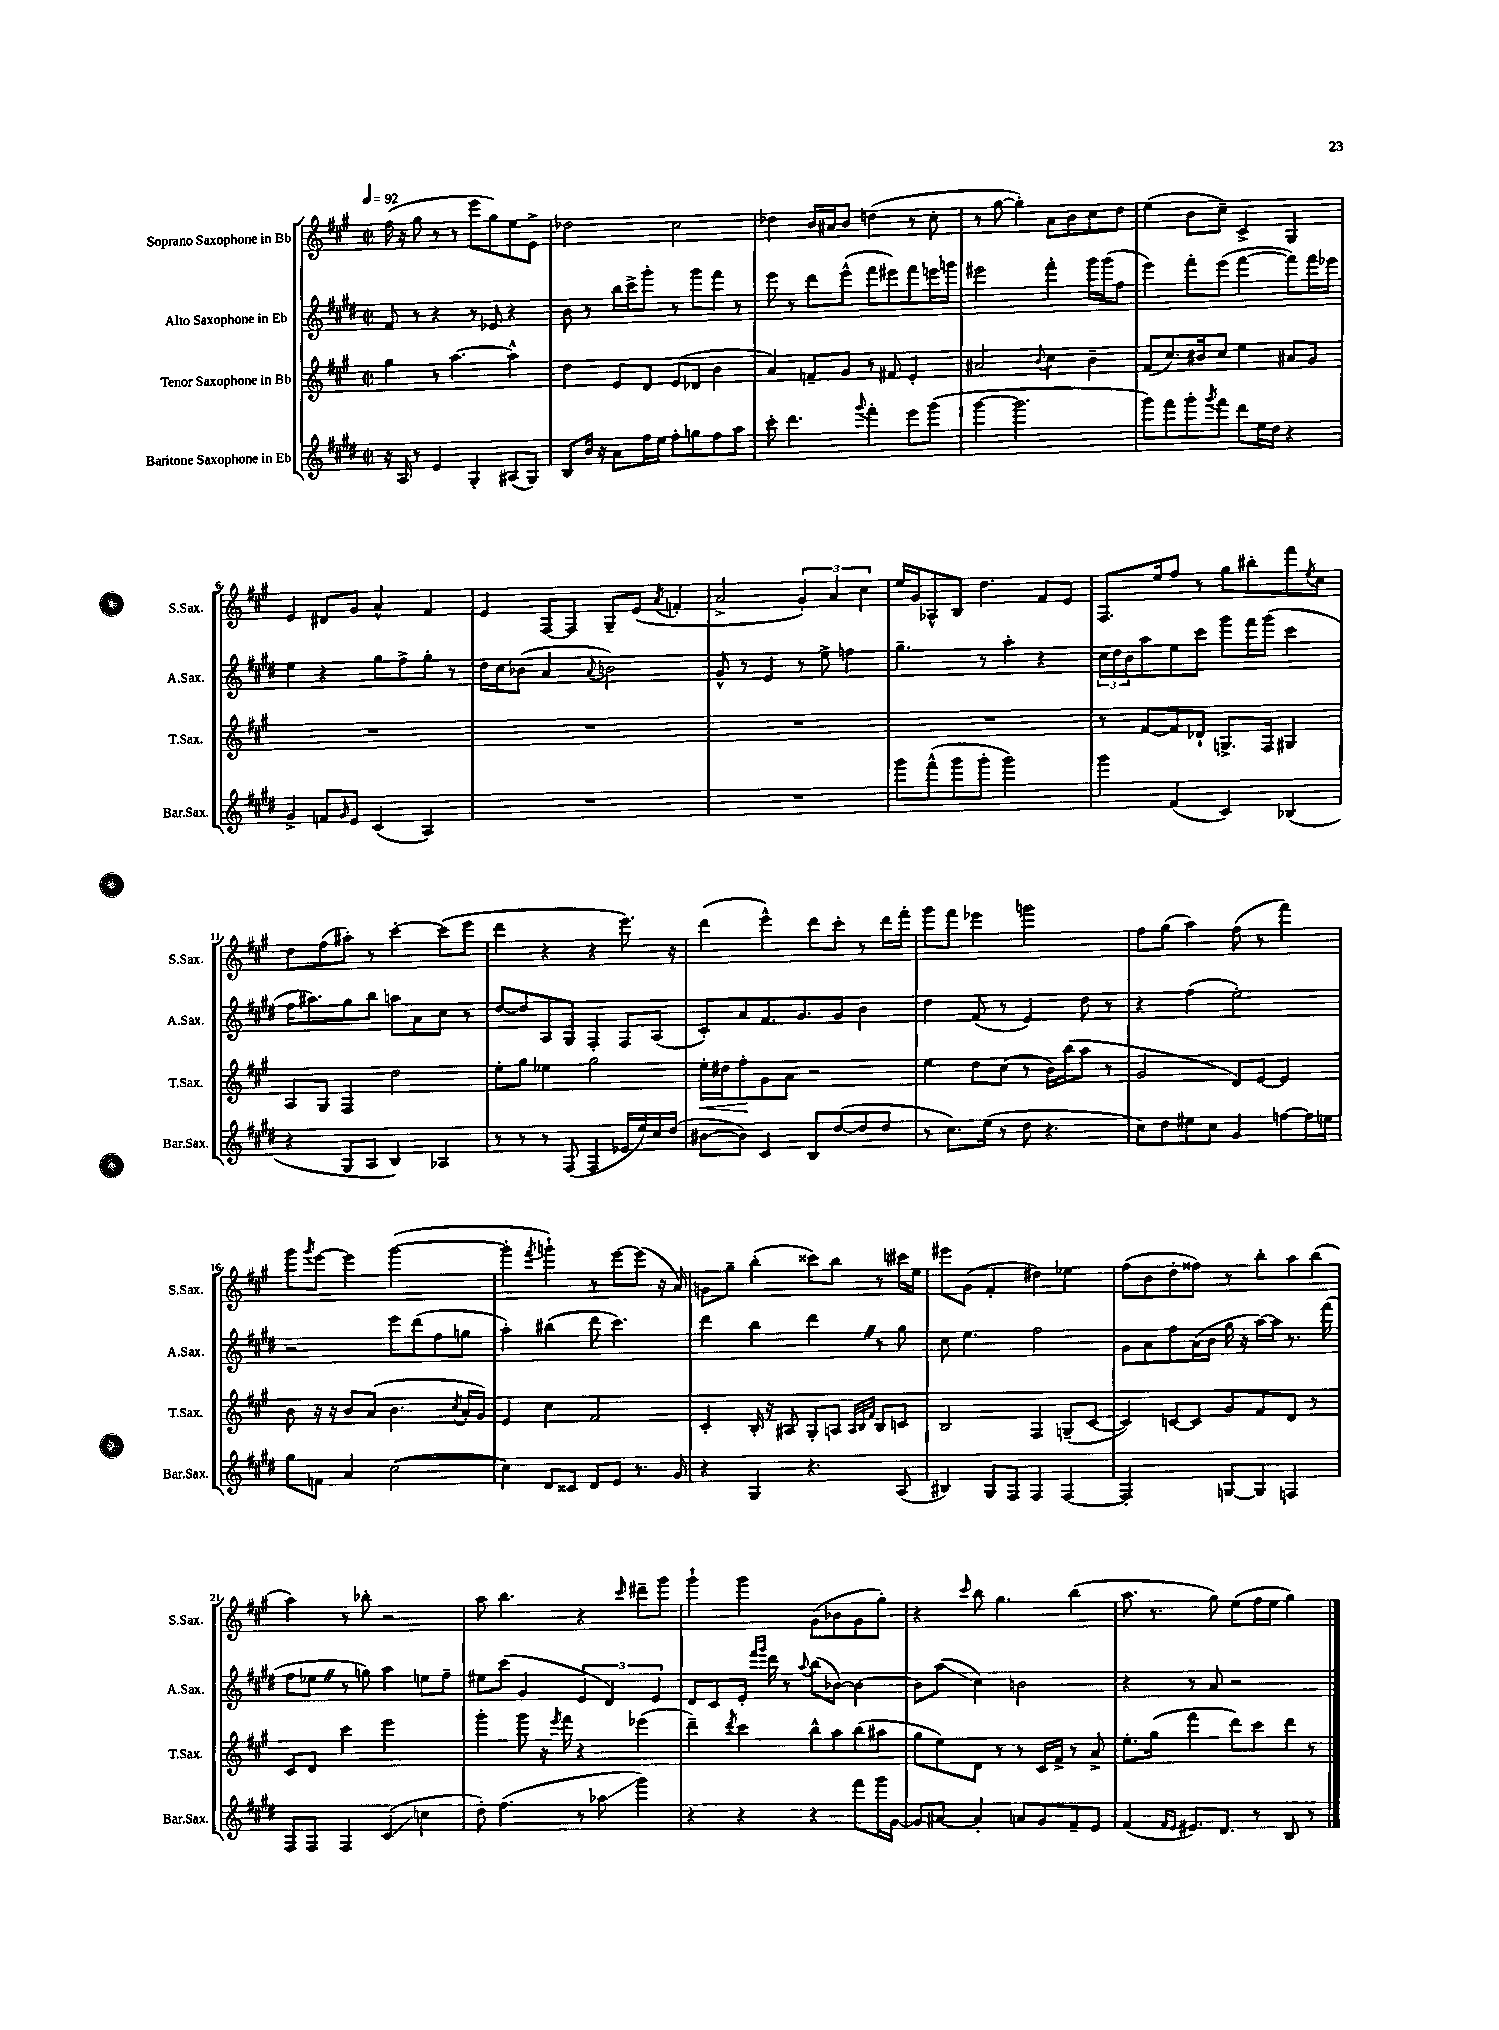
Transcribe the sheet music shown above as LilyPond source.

<<
\new StaffGroup <<
\new Staff = "s0" \with { instrumentName = "Soprano Saxophone in Bb" shortInstrumentName = "S.Sax." } {
    \clef treble \key a \major \defaultTimeSignature \time 2/2 \tempo 4 = 92
    fis''16( r16 gis''8 r8 r8 e'''8 gis''8) e''8 e'8-> |
    des''2 cis''2 |
    des''4 b'16 ais'16 b'8 d''4( r8 cis''8-. |
    r8 gis''8~ gis''4-.) a'8 b'8 cis''8 d''8 |
    e''4( b'8 cis''8--) cis'4-> gis4 |
    e'4 dis'8 gis'8 a'4-^ fis'4 |
    e'4 fis8~ fis8 gis8-- e'8( \acciaccatura { a'8 } f'4-. |
    a'2-> \tuplet 3/2 { gis'4-.) a'4 cis''4 } |
    e''16 gis'16 aes8-^ b8 d''4. fis'8 e'8 |
    fis8. e''16 fis''8 r8 gis''8 bis''8-. fis'''8 \acciaccatura { e''8 } cis''8 |
    d''8 fis''8( ais''8-.) r8 cis'''4~-. cis'''8( e'''8 |
    d'''4 r4 r4 e'''8.) r16 |
    d'''4( e'''4-^) d'''8 cis'''8-. r8 d'''16 fis'''16-. |
    gis'''8 fis'''8 ees'''4 g'''2 |
    fis''8 gis''8( a''4) fis''8( r8 fis'''4) |
    gis'''8 \acciaccatura { gis'''8 } e'''8~ e'''4 gis'''2~( |
    gis'''4-. \acciaccatura { fis'''8 } g'''4-!) r8 e'''8~ e'''8( r16 a'16) |
    g'8 gis''8-- b''4-.( cisis'''8) b''8 r8 cis'''16 e''16 |
    eis'''8 gis'8( fis'4-. dis''4) ees''4 |
    fis''8( b'8 d''8-. fisis''8) r8 b''8-. a''8 b''8( |
    a''4) r8 bes''8-. r2 |
    a''8 b''4. r4 \grace { cis'''16 } dis'''8-- gis'''8 |
    gis'''4-! gis'''4 gis'8( bes'8 gis'8 gis''8-.) |
    r4 \grace { cis'''16 } b''8 gis''4. b''4( |
    a''8. r8. gis''8) e''8( fis''16 e''16 gis''4) \bar "|." |
}
\new Staff = "s1" \with { instrumentName = "Alto Saxophone in Eb" shortInstrumentName = "A.Sax." } {
    \clef treble \key e \major \defaultTimeSignature \time 2/2
    fis'8 r8 r4 r8 ees'8 r4 |
    b'8 r8 b''16 cis'''16-> gis'''8-. r8 gis'''8 fis'''8 r8 |
    e'''8 r8 dis'''8 e'''8-^( fis'''8 eis'''8) fis'''8 e'''16 g'''16 |
    eis'''2 fis'''4-. gis'''16 gis'''16( fis''8 |
    e'''4) fis'''8-. e'''8( fis'''4~ fis'''8) fis'''16 ees'''16 |
    e''4 r4 gis''8 fis''8-> gis''8-. r8 |
    dis''16 cis''16 bes'8( a'4 \appoggiatura { a'8 } b'2) |
    gis'8-^ r8 e'4 r8 e''8-> f''4 |
    gis''4.-- r8 a''4-. r4 |
    \tuplet 3/2 { cis''16 dis''16 b'16 } a''8 e''8 cis'''8 gis'''8 fis'''16 gis'''16( cis'''4 |
    fis''16 ais''8.) gis''8 b''8 a''8 a'8 cis''8 r8 |
    dis''8~ dis''8 a8 gis8 fis4-. fis8 a8( |
    cis'8-.) a'8 fis'8. gis'8. gis'8 b'4 |
    dis''4 fis'8( r8 e'4) dis''8 r8 |
    r4 fis''4( e''2-.) |
    r2 e'''8 dis'''8( fis''8 g''8 |
    a''4-.) bis''4( dis'''8 cis'''4.) |
    dis'''4 b''4 dis'''4 \once \override BreathingSign.text = \markup { \musicglyph "scripts.caesura.straight" } \breathe r8 gis''8 |
    cis''8 e''4. fis''2 |
    gis'8 a'8 fis''8 a'16( b'16 gis''16 r16 a''16~) a''16 r8. fis'''16( |
    fis''8 ees''8 \once \override BreathingSign.text = \markup { \musicglyph "scripts.caesura.straight" } \breathe r8 g''8) a''4 e''8 fis''8-- |
    eis''8 cis'''8( gis'4 \tuplet 3/2 { e'4 dis'4) e'4 } |
    dis'8 cis'8 e'16-. \grace { fis'''16 gis'''16 } dis'''16 r8 \appoggiatura { a''8 } b''8( bes'8~) bes'4~ |
    bes'8 a''8\glissando( cis''4) b'2 |
    r4 r8 a'8 r2 \bar "|." |
}
\new Staff = "s2" \with { instrumentName = "Tenor Saxophone in Bb" shortInstrumentName = "T.Sax." } {
    \clef treble \key a \major \defaultTimeSignature \time 2/2
    gis''4 r8 a''4.~ a''4-^ |
    d''4 e'8 d'8 e'8( des'8 b'4 |
    a'4) f'8-- gis'8 r8 fis'8 e'4-. |
    ais'2 \appoggiatura { b'8 } cis''4 b'4-- |
    fis'8( cis''8.) bis'16 cis''8 e''4 ais'8 gis'8 |
    R1 |
    R1 |
    R1 |
    R1 |
    r8 fis'8~ fis'8 des'8-! g8.-> fis16 gis4 |
    a8 gis8 fis4 d''2 |
    e''8-. gis''8 ees''4 gis''2 |
    e''16-.\< dis''16 fis''8-.\! gis'8 a'8 r2 |
    e''4 d''8 cis''8( r8 b'16) b''16( a''8 r8 |
    gis'2 d'8) e'8~ e'4 |
    b'8 r16 r16 b'8 a'8( b'4. \acciaccatura { cis''8 } a'16-. gis'16) |
    e'4 cis''4 fis'2 |
    cis'4-. b16-. r16 ais8 gis8-. a8 \grace { a32 b32 fis'32 } b8 c'8 |
    b2 fis4 g8--( cis'8~ |
    cis'4) c'8~ c'8 gis'8 fis'8 d'8 r8 |
    cis'8 d'8 cis'''4 e'''2 |
    gis'''4-. gis'''8 r16 \acciaccatura { e'''8 } fis'''16 r4 ees'''4( |
    d'''4--) \acciaccatura { d'''8 } cis'''4 b''8-^ a''8 b''8( ais''8 |
    gis''8 e''8) d'8 r8 r8 cis'16 fis'16-> r8 a'8-> |
    e''8.-. gis''16( fis'''4 d'''8) cis'''8 d'''8 r8 \bar "|." |
}
\new Staff = "s3" \with { instrumentName = "Baritone Saxophone in Eb" shortInstrumentName = "Bar.Sax." } {
    \clef treble \key e \major \defaultTimeSignature \time 2/2
    r16 a16 r8 e'4 gis4-. ais8( gis8) |
    b8 b'16 r16 a'8 fis''16 e''16 fis''8-. g''8 fis''8 a''8 |
    cis'''8-. dis'''4. \appoggiatura { gis'''8 } fis'''4-. e'''8 gis'''8( |
    gis'''4~ gis'''2. |
    gis'''8) fis'''8 gis'''8-. \acciaccatura { gis'''8 } fis'''8 dis'''8 e''16 dis''16 r4 |
    gis'4-> f'8 \grace { gis'16 } e'8 cis'4( a4) |
    R1 |
    R1 |
    gis'''8 fis'''8-^( gis'''8 gis'''8-. gis'''2) |
    gis'''4 fis'4( cis'4) bes4( |
    r4 gis8 a8 b4) aes4 |
    r8 r8 r8 fis8( fis4 ees'16 e''16) cis''16 dis''16( |
    bis'8~ bis'8) cis'4 b8 dis''8~( dis''8 dis''8 |
    r8 cis''8.) e''16( r8 dis''8 r4. |
    cis''8) dis''8 eis''8 cis''8 gis'4 f''8~ f''16 e''16 |
    gis''8 f'8 a'4 cis''2~( |
    cis''4) dis'8 cisis'8 dis'8 e'8 r8. gis'16 |
    r4 gis4 r4. a8( |
    bis4) gis8 fis8 fis4 fis4~ |
    fis2-. g8~ g8 f4 |
    fis8 fis8 fis4 cis'4\glissando( c''4 |
    dis''8-.) fis''4.( r8 aes''8\glissando gis'''4) |
    r4 r4 r4 fis'''8 gis'''16 gis'16~ |
    gis'8 ais'8~ ais'4-. a'8 gis'8 fis'8-- e'8 |
    fis'4( \grace { fis'16 e'16 } eis'8.) dis'8. r8 b8 r8 \bar "|." |
}
>>
>>
